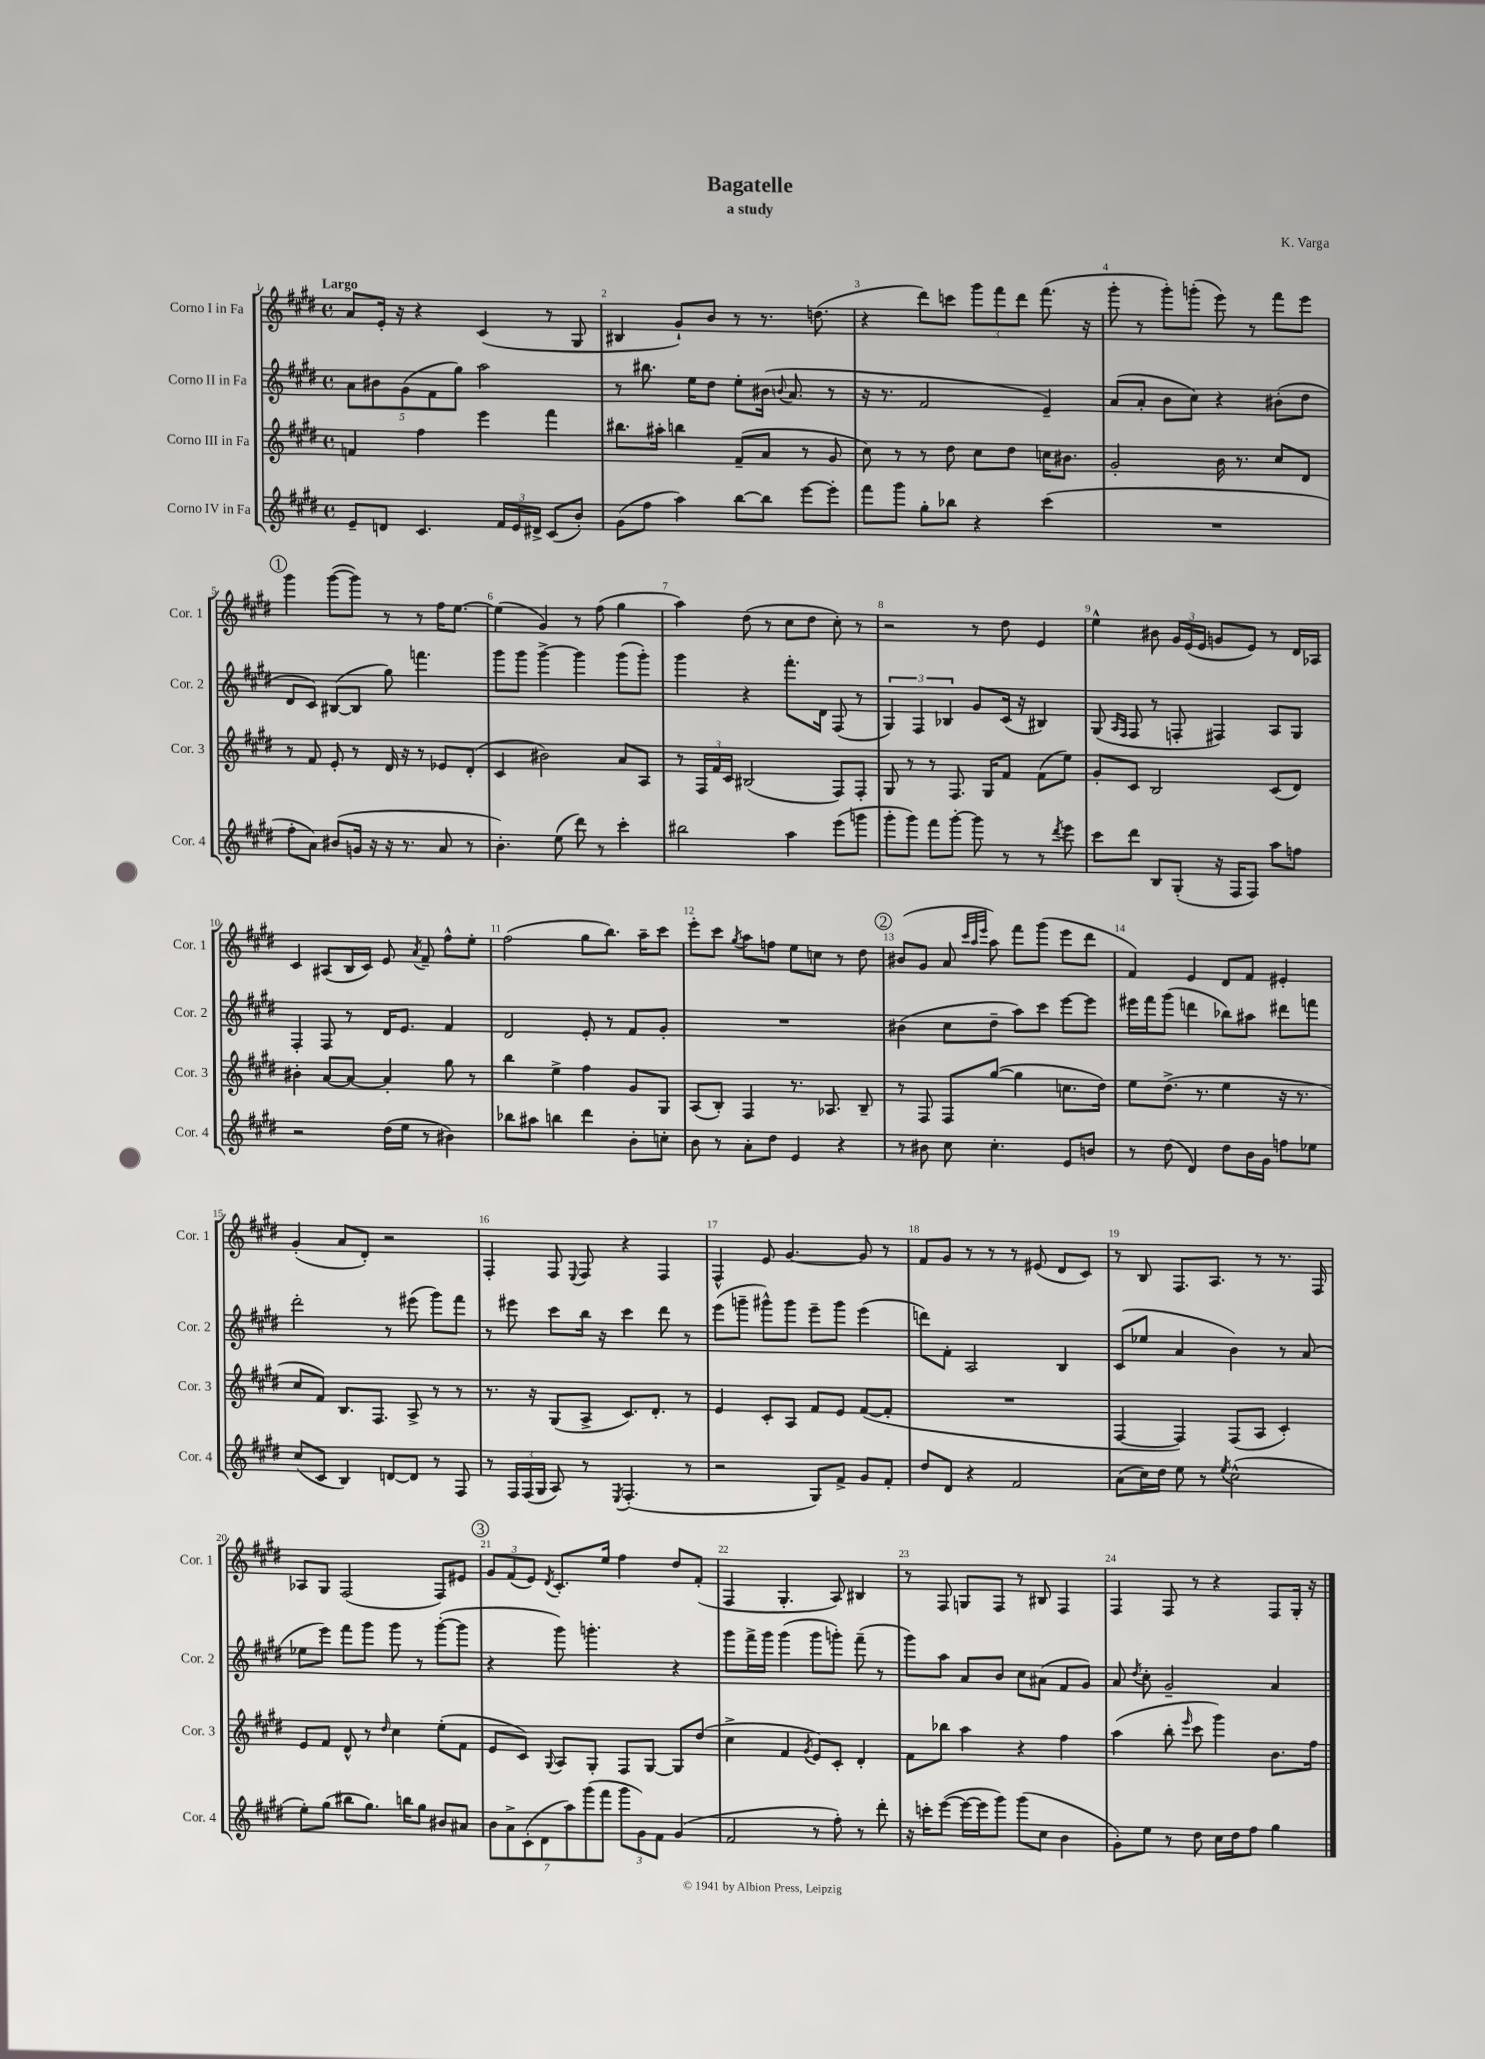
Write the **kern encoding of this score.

**kern	**kern	**kern	**kern
*staff4	*staff3	*staff2	*staff1
*clefG2	*clefG2	*clefG2	*clefG2
*k[f#c#g#d#]	*k[f#c#g#d#]	*k[f#c#g#d#]	*k[f#c#g#d#]
*M4/4	*M4/4	*M4/4	*M4/4
*met(c)	*met(c)	*met(c)	*met(c)
8e~/L	4f/	10a\L	8a/L
.	.	10b#\	.
8d/J	.	.	16e'/Jk
.	.	.	16r
.	.	(10g#\	.
4.c#/	4ff#\	.	4r
.	.	10f#\	.
.	.	10gg#\J)	.
.	4eee\	2aa\	(4c#/
24f#/LL	.	.	.
24e/	.	.	.
24d#^/JJ	.	.	.
(8c#/L	4fff#\	.	8r
8b'/J)	.	.	8G#/
=	=	=	=
(8g#\L	8.bb#\L	8r	4B#/
8ff#\J	.	8.bb#\	.
.	16aa#'\Jk	.	.
4aa\)	4bb\	.	8g#`/L)
.	.	16ee\LK	.
.	.	8dd#\J	8b/J
[8bb\L	(8f#~/L	8ee'\L	8r
8bb\]J	8a/J	(16b#\Jk	8.r
.	.	8qqb/	.
.	.	8.a/	.
[8eee\L	8r	.	.
.	.	.	(8.dd\
8eee'\]J	8g#/	8r	.
=	=	=	=
8fff#\L	8cc#\)	16r	4r
.	.	8.r	.
8ggg#\J	8r	.	.
8gg#'\L	8r	2f#/	8ddd#\L)
8bb-\J	8dd#\	.	8ccc\J
4r	8cc#\L	.	12ggg#\L
.	.	.	12fff#\
.	8dd#\J	.	.
.	.	.	12ddd#\J
(4ccc#\	16cc\LK	4e~/)	(8.fff#\
.	8.b#\J	.	.
.	.	.	16r
=	=	=	=
1r	2g#'/	(8a/L	8ggg#'\
.	.	8a'/J	8r
.	.	8b\L	8ggg#'\L)
.	.	8cc#\J)	(8ggg'\J
.	16b\	4r	8eee\)
.	8.r	.	.
.	.	.	8r
.	8cc#/L	(8b#'\L	8fff#\L
.	8d#/J	8dd#\J	8eee\J
=	=	=	=
8ff#'\L	8r	8d#/L	4ggg#\
8a\J)	8f#/	8c#/J)	.
(8b#/L	8e'/	([8B#/L	([8ggg#\L
16g/Jk	8r	8B#/]J	8ggg#\]J)
16r	.	.	.
16r	16d#/	8gg#\)	8r
8.r	16r	.	.
.	8r	4.fff\	8r
8a/	8e-/L	.	16ff#\LK
.	.	.	[8.ee\J
8r	(8d#'/J	.	.
=	=	=	=
4.b'\)	4c#/	8ggg#\L	(4ee\]
.	.	8ggg#\J	.
.	2b#\)	[4ggg#^\	4g#/)
(8ee\	.	.	.
8ddd#\)	.	4ggg#\]	8r
8r	.	.	(8ff#\
4ccc#'\	8a/L	(8ggg#\L	4gg#\
.	8A/J	8ggg#'\J)	.
=	=	=	=
2bb#\	8r	4ggg#\	4aa\)
.	24F#/LL	.	.
.	24f#/	.	.
.	24c#/JJ	.	.
.	(2B#/	4r	(8dd#\
.	.	.	8r
4aa\	.	8.fff#'\L	8cc#\L
.	.	.	8dd#\J
.	.	16d#\Jk	.
(8eee\L	8F#/L)	(8F#/	8cc#'\)
8ggg\J	8F#'/J	8r	8r
=	=	=	=
8ggg#'\L	8G#/	6G#/)	2r
8ggg#\J)	8r	.	.
.	.	6F#/	.
8fff#\L	8r	.	.
.	.	6B-/	.
[8ggg#'\J	8.F#/	.	.
8ggg#\]	.	8g#/L	8r
.	16G#/LK	.	.
8r	8f#/J	(16c#/Jk	8dd#\
.	.	16r	.
8r	(8f#\L	4B#/)	4e/
8qddd#/	.	.	.
8eee\	8ee\J)	.	.
=	=	=	=
8ccc#\L	8g#'/L	(8G#/	4ee^^\
.	.	16qqA/LL	.
.	.	16qqF#/JJ	.
8ddd#\J	8c#/J	8F#/	.
8B/L	2B/	8r	8b#\
(8G#'/J	.	8F'/	24g#/LL
.	.	.	(24e/
.	.	.	24e/JJ
16r	.	4F#/)	8g/L
16F#/LK	.	.	.
8F#/J)	.	.	8e/J)
8aa\L	(8c#/L	8A/L	8r
8ff\J	8d#/J)	8G#/J	16d#/LL
.	.	.	16A-/JJ
=	=	=	=
2r	4b#'\	4F#'/	4c#/
.	[8a/L	8F#/	(8A#/L
.	8a/_J	8r	16B/L
.	.	.	16c#/JJ)
(16dd#\LL	4a'/]	16d#/LK	8e/
16ee\JJ	.	8.e/J	.
.	.	.	8qa/
8r	.	.	8f#~/
4b#\)	8gg#\	4f#/	8ff#^^\L
.	8r	.	8ee'\J
=	=	=	=
8bb-\L	4bb\	2d#/	(2ff#\
8aa#\J	.	.	.
4bb\	4ee^\	.	.
4ddd#\	4ff#\	8e'/	8gg#\L
.	.	8r	8.bb\J)
8b'\L	8g#/L	8f#/L	.
.	.	.	16aa~\LK
8cc'\J	8G#/J	8g#'/J	8ccc#\J
=	=	=	=
8b\	(8A/L	1r	8eee'\L
8r	8B'/J)	.	8ccc#\J
.	.	.	8qgg#/
8a'\L	4F#/	.	8aa\L
8dd#\J	.	.	8ff\J
4e/	8.r	.	8ee\L
.	.	.	8cc\J
.	8.A-/	.	.
4r	.	.	8r
.	8B~/	.	8dd#\
=	=	=	=
8r	8r	(4b#\	(8b#/L
8b#\	8F#/	.	8g#/J
8cc#\	8F#/L	8cc#\L	8a/
.	.	.	32qqccc#/LLL
.	.	.	32qqaa/
.	.	.	32qqeee/JJJ
4.cc#'\	([8gg#/J	8dd#~\J	8aa\)
.	4gg#\]	8aa\L)	8fff#\L
.	.	8ccc#\J	(8ggg#\J
8e/L	8.cc\L	[8eee\L	8eee\L
8b/J	.	8eee\]J	8ddd#\J
.	16dd#\Jk)	.	.
=	=	=	=
8r	8ee\L	16eee#\LL	4f#/)
.	.	16fff#\J	.
(8dd#\	(8.dd#^\J	(8ggg#\J	.
4d#/)	.	4ddd\	4e/
.	8.r	.	.
8dd#\L	4ee\	8bb-\L)	8d#/L
16b\L	.	8aa#\J	8f#/J
16g#\JJ	.	.	.
8ff\L	16r	8ddd#\L	4e#'/
.	8.r	.	.
8ee-\J	.	8fff\J	.
=	=	=	=
(8cc#/L	8cc#/L	2ddd#'\	(4g#'/
8c#/J	8f#/J)	.	.
4B/)	8.B/L	.	8a/L
.	.	.	8d#'/J)
.	8.F#/J	.	.
[8d/L	.	8r	2r
8d/]J	8A^/	(8eee#\	.
8r	8r	8ggg#\L)	.
8F#/	8r	8fff#\J	.
=	=	=	=
8r	8.r	8r	4F#'/
24F#/LL	.	8eee#\	.
(24F#/	.	.	.
.	16r	.	.
24G#/JJ	.	.	.
8A/)	(8G#/L	8ccc#\L	8F#/
.	.	.	8qqE/
8r	8A^/J	16bb\Jk	8F#/
.	.	16r	.
8qE/	.	.	.
(4.F#'/	8.c#/L)	4ccc#\	4r
.	8.d#'/J	.	.
.	.	8ddd#\	4F#/
8r	8r	8r	.
=	=	=	=
2r	4e/	(8eee\L	4F#^^/
.	.	8ggg~\J	.
.	8c#'/L	8ggg#^^\L)	8e/
.	8A/J	8ggg#\J	[4.g#/
8G#/L)	8f#/L	8eee~\L	.
8f#^/J	8e/J	8ggg#\J	.
8g#/L	([8f#/L	(4eee\	8g#/]
8f#'/J	8f#'/]J	.	8r
=	=	=	=
8dd#/L	1r	8ddd\L)	8f#/L
8d#/J	.	8f#'\J	8g#/J
4r	.	2A/	8r
.	.	.	8r
2f#/	.	.	8r
.	.	.	(8e#/
.	.	4B/	8d#/L
.	.	.	8c#/J)
=	=	=	=
(8a\L	[4F#/	(8c#/L	8r
16cc#\L)	.	8ee-/J	8B/
16dd#\JJ	.	.	.
8ee\	4F#/])	4a/	8.F#/L
8r	.	.	.
.	.	.	8.A/J
8qee/	.	.	.
(2cc#^^\	(8F#/L	4b\)	.
.	8A/J	.	8r
.	4c#'/)	8r	8.r
.	.	(8a/	.
.	.	.	16F#/
=	=	=	=
8ee'\L)	8e/L	8ee-\L	8A-/L
(8gg#\J	8f#/J	8eee\J)	8G#/J
8bb#\L	8d#^^/	8fff#\L	(2F#/
8.gg#\J)	8r	8ggg#\J	.
.	16qqdd#/	.	.
.	4cc#\	8ggg#\	.
16bb\LK	.	.	.
8gg#\J	.	8r	.
8b#/L	(8ee'\L	([8ggg#'\L	8F#/L)
8a#/J	8f#\J	8ggg#\]J	8e#/J
=	=	=	=
14b\L	8e/L	4r	12g#/L
14a^\	.	.	.
.	.	.	(12f#/
.	8c#/J)	.	.
(14c#'\	.	.	.
.	.	.	12e/J)
14d#\	.	.	.
.	8qqG#/	.	8qd#/
.	8A/L	8ggg#\)	8.c#'/L
14aa\)	.	.	.
(14ggg#\	.	.	.
.	8G#'/J	4.ggg'\	.
14fff#\J	.	.	.
.	.	.	16ee/Jk
12ggg#\L	8F#/L	.	4ff#\
12g#\)	.	.	.
.	[8G#/J	.	.
12f#\J	.	.	.
(4g#/	8G#/]L	4r	8dd#/L
.	(8dd#/J	.	(8f#'/J
=	=	=	=
2f#/	4cc#^\	8ggg#\L	4F#/
.	.	16fff#^\L	.
.	.	16ggg#\JJ	.
.	4f#/	(4ggg#\	4.G#'/
.	8qg#/	.	.
8r	8e/L)	8ggg#\L	.
8ff#'\)	8c#'/J	8ggg'\J)	8A/)
8r	4d#'/	(8fff#~\	4B#/
8ddd#'\	.	8r	.
=	=	=	=
16r	8f#\L	8ggg#\L)	8r
16ccc'\LK	.	.	.
([8eee\J	8bb-\J	8aa\J	8F#/
16eee\_LL	4aa\	8a/L	8G/L
16eee\]J	.	.	.
8ggg#\J)	.	8b/J	8F#/J
(8ggg#\L	4r	8cc#\L	8r
8cc#\J	.	(8a#\J	8B#/
4b\	4ff#\	8f#/L	4F#/
.	.	8g#/J)	.
=	=	=	=
8g#'\L)	(4aa\	8a/	4F#/
.	.	8qdd#/	.
8ee\J	.	8cc#'\	.
8r	8bb'\	2g#~/	8F#/
.	16qqeee/	.	.
8dd#\	8ccc#\	.	8r
16cc#\LL	4ggg#\)	.	4r
16dd#\J	.	.	.
8ff#\J	.	.	.
4gg#\	8.b\L	4a/	8F#/L
.	.	.	16G#'/Jk
.	16ff#\Jk	.	16r
==	==	==	==
*-	*-	*-	*-
